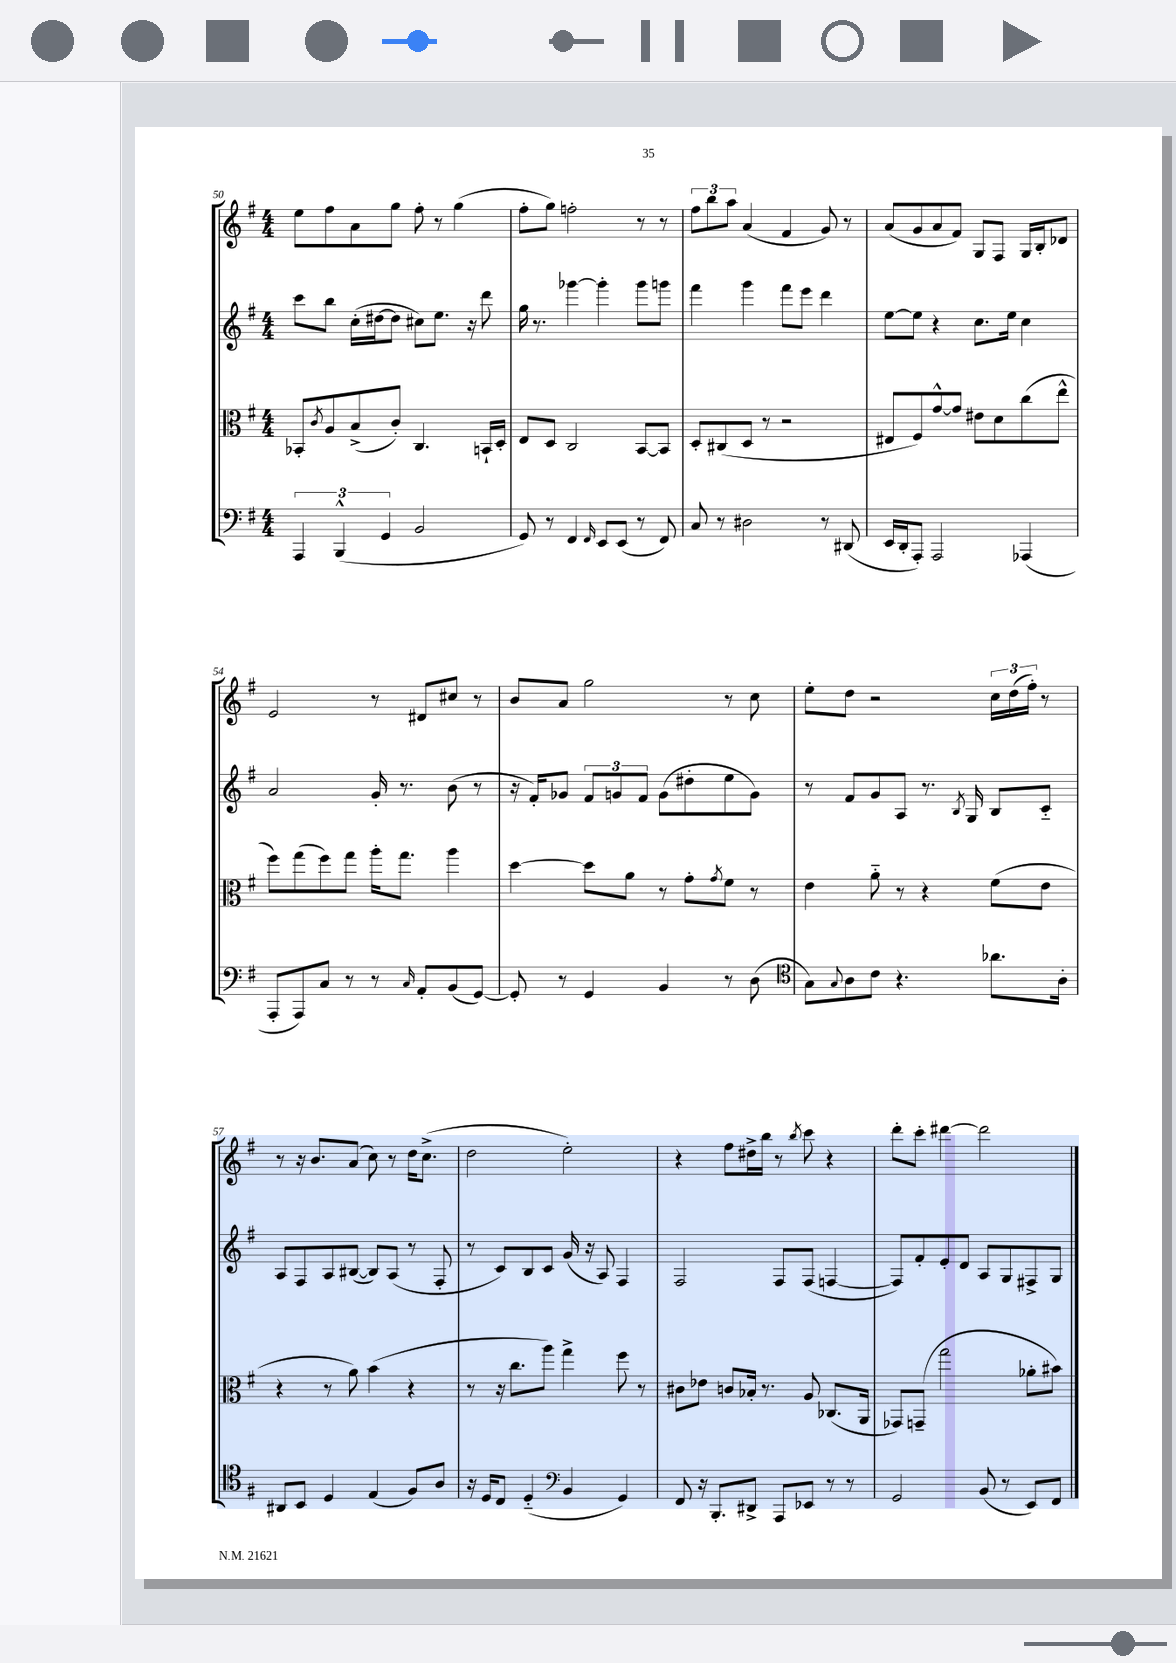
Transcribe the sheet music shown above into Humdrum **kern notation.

**kern	**kern	**kern	**kern
*staff4	*staff3	*staff2	*staff1
*clefF4	*clefC3	*clefG2	*clefG2
*k[f#]	*k[f#]	*k[f#]	*k[f#]
*M4/4	*M4/4	*M4/4	*M4/4
6AAA/	8BB-'/L	8ccc\L	8ee\L
.	8qc/	.	.
.	8A/	8bb\J	8ff#\
(6BBB^^/	.	.	.
.	(8B^/	(16cc'\LL	8a\
.	.	[16dd#\J	.
6GG/	.	.	.
.	8c'/J)	8dd#\]J	8gg\J
2BB/	4.C/	8cc#\L)	8ff#'\
.	.	8.ee\J	8r
.	.	.	(4gg\
.	.	16r	.
.	16BB`/LL	8ddd\	.
.	16D'/JJ	.	.
=	=	=	=
8GG/)	8E/L	16gg\	8ff#'\L
.	.	8.r	.
8r	8D/J	.	8gg\J)
4FF#/	2C/	[4ggg-\	2ff'\
16qqFF#/	.	.	.
8EE/L	.	4ggg-'\]	.
(8EE/J	.	.	.
8r	[8BB/L	8ggg-\L	8r
8FF#/)	8BB/]J	8ggg\J	8r
=	=	=	=
8C/	8D'/L	4fff#\	12ff#\L
.	.	.	12bb\
8r	(8C#/	.	.
.	.	.	12aa\J
2D#\	8D/J	4ggg\	(4a/
.	8r	.	.
.	2r	8fff#\L	4f#/
.	.	8eee\J	.
8r	.	4ddd\	8g/)
(8DD#/	.	.	8r
=	=	=	=
16EE/LL	8E#/L	[8ee\L	(8a/L
16DD'/J	.	.	.
8AAA'/J)	8F#/)	8ee\]J	8g/
2AAA/	[8g^^/	4r	8a/
.	8g/]J	.	8f#/J)
.	8e#\L	8.cc\L	8G/L
.	8d\	.	8F#/J
.	.	16ee\Jk	.
(4AAA-/	(8cc\	4cc\	16G/LL
.	.	.	16B'/J
.	8ee^^\J	.	8d-/J
=	=	=	=
8AAA'/L	8ff#\L)	2a/	2e/
8AAA/)	(8gg\	.	.
8C/J	8ff#\)	.	.
8r	8gg\J	.	.
8r	16aa'\LK	16g'/	8r
.	8.gg\J	8.r	.
16qqC/	.	.	.
8AA'/L	.	.	8d#/L
(8BB/	4aa\	(8b\	8cc#/J
[8GG/J)	.	8r	8r
=	=	=	=
8GG'/]	[4dd\	16r	8b/L
.	.	16f#'/LK)	.
8r	.	8g-/J	8a/J
4GG/	8dd\]L	12f#/L	2gg\
.	.	12g/	.
.	8a\J	.	.
.	.	12f#/J	.
4BB/	8r	(8g\L	.
.	8g'\L	8dd#'\	.
.	8qg/	.	.
8r	8f#\J	8ee\	8r
(8D\	8r	8g\J)	8cc\
=	=	=	=
*clefC4	*	*	*
8G\L)	4e\	8r	8ee'\L
8qqG/	.	.	.
8A\	.	8f#/L	8dd\J
8c\J	8a'~\	8g/	2r
4.r	8r	8A/J	.
.	4r	8.r	.
.	.	8qB/	.
.	.	16G/	.
8.a-\L	(8f#\L	8B/L	24cc\LL
.	.	.	(24dd\
.	.	.	24ff#'\JJ)
.	8e\J	8c'~/J	8r
16A'\Jk	.	.	.
=	=	=	=
8AA#/L	4r	8A/L	8r
8BB/J	.	8F#/	16r
.	.	.	8.b/L
4D/	8r	8A/	.
.	8a\)	([8B#/J	(8a/J
(4E/	(4b\	8B#/]L)	8cc\)
.	.	(8A/J	8r
8F#/L)	4r	8r	16dd\LK
.	.	.	(8.cc^\J
8A/J	.	8F#'/	.
=	=	=	=
16r	8r	8r	2dd\
16D/LK	.	.	.
8C/J	16r	8c/L)	.
.	8.cc\L	.	.
(4D'~/	.	8B/	.
.	8aa\J)	8c/J	.
*clefF4	*	*	*
4BB/	4gg^\	(16g/	2ee'\)
.	.	16r	.
.	.	8A/)	.
4GG/)	8ff#\	4F#/	.
.	8r	.	.
=	=	=	=
8FF#/	8c#\L	2F#/	4r
16r	8e-\J	.	.
8.BBB'/L	.	.	.
.	8c/L	.	8ff#\L
8DD#^/J	16B-'/Jk	.	16dd#^\L
.	8.r	.	16bb\JJ
8AAA/L	.	8F#/L	8r
.	.	.	8qbb/
8EE-/J	8A/	(8F#/J	8ccc\
8r	(8.C-/L	[4F/	4r
8r	.	.	.
.	16AA/Jk	.	.
=	=	=	=
2GG/	8GG-/L)	8F/]L)	8ddd'\L
.	(8GG~/J	8f#'/	8ccc'\J
.	2gg\	8e'/	[4ddd#\
.	.	8d/J	.
(8BB/	.	8A/L	2ddd#\]
8r	.	8G/	.
8EE/L)	8a-'\L	8F#^/	.
8FF#/J	8b#\J)	8G/J	.
==	==	==	==
*-	*-	*-	*-
